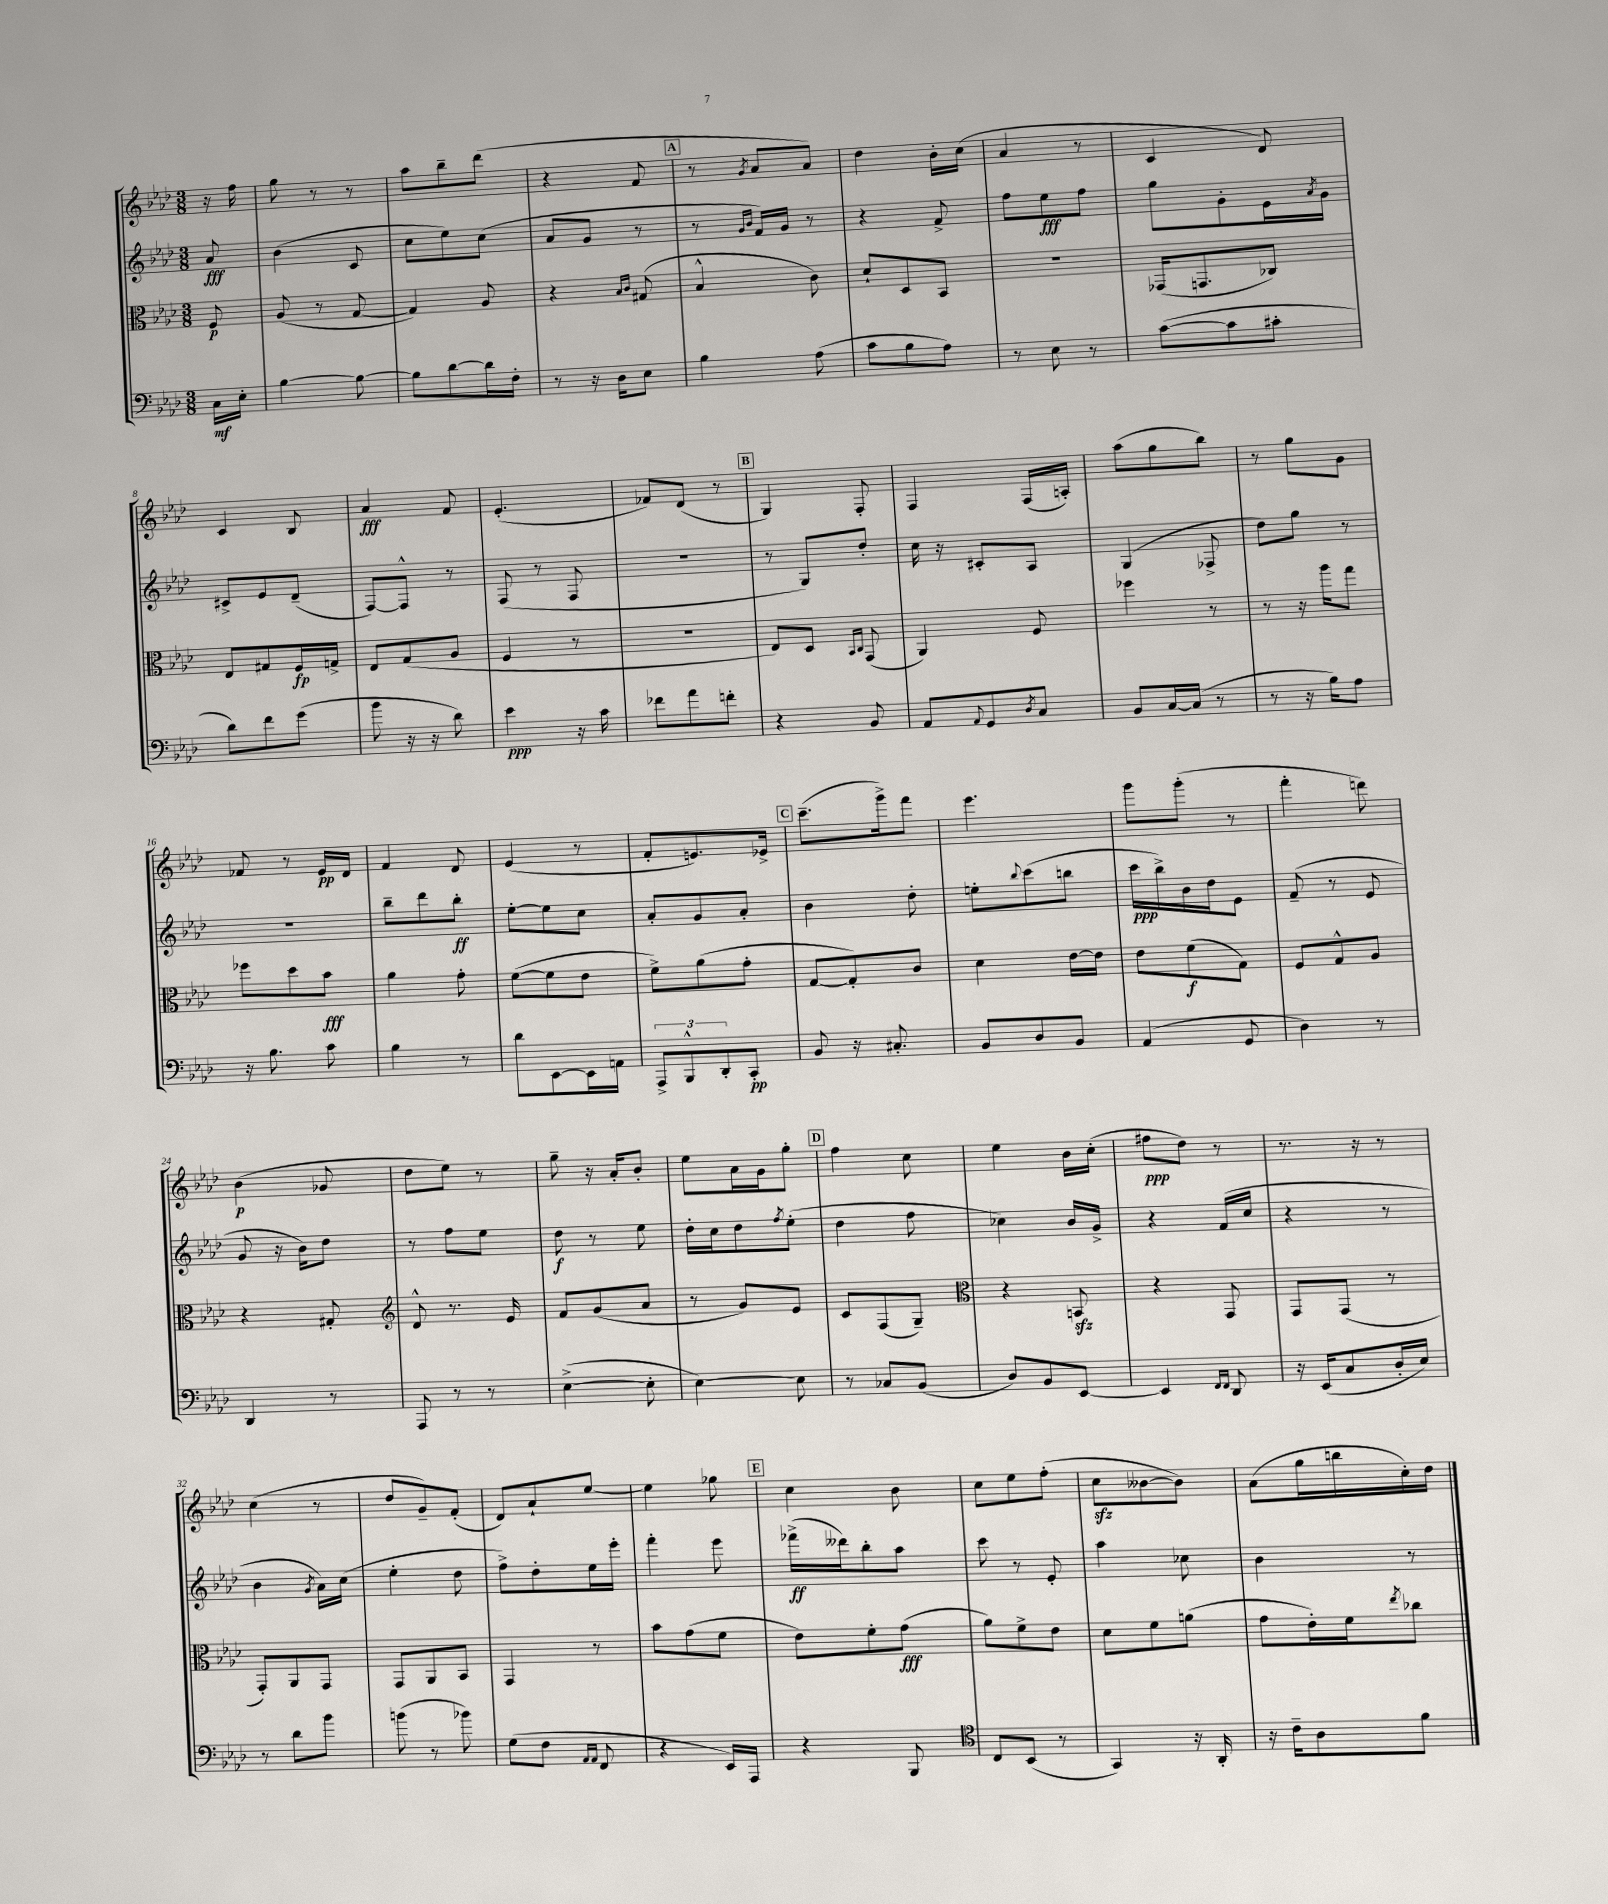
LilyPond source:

<<
\new StaffGroup <<
\new Staff = "s0" {
    \clef treble \key aes \major \numericTimeSignature \time 3/8 \partial 8
    r16 f''16 |
    g''8 r8 r8 |
    aes''8 bes''8-- des'''8( |
    r4 f'8 |
    \mark \markup { \box "A" } r8 \acciaccatura { g'8 } aes'8 aes'8) |
    des''4 bes'16-. c''16( |
    aes'4 r8 |
    c'4 des'8) |
    c'4 bes8 |
    aes'4\fff f'8 |
    ees'4.-.( |
    fes'8) des'8( r8 |
    \mark \markup { \box "B" } g4) f8-. |
    f4 f16( a16-.) |
    aes''8( g''8 bes''8) |
    r8 g''8 g'8 |
    fes'8 r8 ees'16\pp des'16 |
    f'4 des'8 |
    ees'4( r8 |
    f'8-. e'8.) ees'16-> |
    \mark \markup { \box "C" } c'''8.--( g'''16->) f'''8 |
    ees'''4. |
    g'''8 g'''8-.( r8 |
    f'''4-. d'''8) |
    bes'4\p( ges'8 |
    des''8 ees''8) r8 |
    g''8-- r16 aes'16-. bes'8-. |
    ees''8 aes'16 g'16 g''8-. |
    \mark \markup { \box "D" } f''4 c''8 |
    ees''4 bes'16 c''16-.( |
    fis''8\ppp des''8) r8 |
    r8. r16 r8 |
    c''4( r8 |
    des''8 g'8--) f'8-.( |
    des'8) aes'8-! ees''8~ |
    ees''4 ges''8 |
    \mark \markup { \box "E" } c''4 bes'8 |
    c''8 ees''8 f''8-.( |
    c''8\sfz beses'8~ beses'8) |
    aes'8( g''16 b''16 c''16-.) des''16 \bar "|." |
}
\new Staff = "s1" {
    \clef treble \key aes \major \numericTimeSignature \time 3/8 \partial 8
    aes'8\fff |
    bes'4( c'8 |
    c''8 ees''8) c''8( |
    aes'8 g'8 r8 |
    \mark \markup { \box "A" } r8 \grace { g'16 bes'16 } f'16) g'16 r8 |
    r4 f'8-> |
    f''8 ees''8\fff f''8 |
    g''8 g'8-. ees'16 \acciaccatura { aes'8 } g'16 |
    cis'8-> ees'8 des'8--( |
    f8~) f8-^ r8 |
    f8( r8 f8 |
    R4. |
    \mark \markup { \box "B" } r8 g8) des''8-. |
    c''16 r16 cis'8-. aes8 |
    g4( fes8-> |
    des''8) g''8 r8 |
    R4. |
    bes''8-- des'''8 bes''8-.\ff |
    ees''8~-. ees''8 c''8 |
    aes'8-. g'8 aes'8-. |
    \mark \markup { \box "C" } bes'4 des''8-. |
    e''8-. \appoggiatura { bes''8 } c'''8( b''8 |
    c'''16\ppp bes''16->) bes'16 des''16 ees'8 |
    f'8--( r8 ees'8 |
    g'8 r16 bes'16) des''8 |
    r8 f''8 ees''8 |
    des''8\f r8 ees''8 |
    des''16-. c''16 des''8 \acciaccatura { f''8 } ees''8-.( |
    \mark \markup { \box "D" } des''4 f''8 |
    ces''4) bes'16 g'16-> |
    r4 f'16( c''16 |
    r4 r8 |
    bes'4 \acciaccatura { g'8 } aes'16) c''16( |
    ees''4-. des''8 |
    f''8->) des''8-. ees''16 ees'''16-. |
    f'''4-. ees'''8 |
    \mark \markup { \box "E" } fes'''16->\ff( deses'''16) bes''8-. aes''8 |
    c'''8 r8 ees'8-. |
    aes''4 ces''8 |
    bes'4 r8 \bar "|." |
}
\new Staff = "s2" {
    \clef alto \key aes \major \numericTimeSignature \time 3/8 \partial 8
    f8\p |
    aes8( r8 g8~ |
    g4) aes8 |
    r4 \grace { bes16 c'16 } gis8( |
    \mark \markup { \box "A" } bes4-^ c'8) |
    des'8-! des8 bes,8 |
    R4. |
    ges,16( g,8. ces8) |
    ees8 gis8 f16\fp g16-> |
    ees8 g8( aes8 |
    f4 r8 |
    R4. |
    \mark \markup { \box "B" } ees8) des8 \grace { bes,16 c16 } g,8( |
    aes,4) f8 |
    fes''4 r8 |
    r8 r16 aes''16 g''8 |
    fes''8 des''8 bes'8\fff |
    aes'4 g'8-. |
    f'8~( f'8 ees'8 |
    f'8->) aes'8( g'8-. |
    \mark \markup { \box "C" } g8~ g8-.) c'8 |
    des'4 ees'16~ ees'16 |
    ees'8 f'8\f( g8) |
    f8 g8-^ aes8 |
    r4 gis8-. |
    \clef treble des'8-^ r8. ees'16 |
    f'8 g'8( aes'8 |
    r8 g'8) ees'8 |
    \mark \markup { \box "D" } c'8 f8( g8--) |
    \clef alto r4 b,8\sfz |
    r4 g,8 |
    g,8 g,8( r8 |
    g,8-.) aes,8 g,8 |
    g,8 aes,8 bes,8 |
    g,4 r8 |
    bes'8 g'8( f'8 |
    \mark \markup { \box "E" } ees'8) f'8-. g'8\fff( |
    aes'8) f'8-> ees'8 |
    des'8 f'8 a'8( |
    g'8 ees'16-.) f'16 \acciaccatura { ees''8 } ces''8 \bar "|." |
}
\new Staff = "s3" {
    \clef bass \key aes \major \numericTimeSignature \time 3/8 \partial 8
    c16\mf ees16-. |
    bes4~ bes8~ |
    bes8 des'8~ des'16 f16-. |
    r8 r16 des16 ees8 |
    \mark \markup { \box "A" } bes4 aes8( |
    c'8 bes8 aes8) |
    r8 ees8 r8 |
    c'8~( c'8 cis'8-. |
    des'8) f'8 g'8( |
    bes'8 r16 r16 des'8) |
    ees'4\ppp r16 c'16 |
    fes'8 aes'8 f'8-. |
    \mark \markup { \box "B" } r4 bes,8 |
    aes,8 \appoggiatura { aes,8 } g,8 \acciaccatura { des8 } c8 |
    bes,8 c16~ c16( r8 |
    r8 r16 bes16) aes8 |
    r16 bes8. c'8 |
    bes4 r8 |
    des'8 ees,8~ ees,16 a,16 |
    \tuplet 3/2 { aes,,8-> bes,,8-^ des,8-. } c,8-.\pp |
    \mark \markup { \box "C" } bes,8 r16 cis8.-. |
    bes,8 des8 bes,8 |
    aes,4( g,8 |
    des4) r8 |
    des,4 r8 |
    aes,,8 r8 r8 |
    ees4~->( ees8-. |
    ees4~) ees8 |
    \mark \markup { \box "D" } r8 ces8 bes,8( |
    des8) bes,8 ees,8~ |
    ees,4 \grace { f,16 f,16 } des,8 |
    r16 ees,16( c8 des16-. ees16) |
    r8 des'8 bes'8 |
    b'8( r8 bes'8) |
    g8( f8 \grace { aes,16 aes,16 } f,8 |
    r4 ees,16) aes,,16 |
    \mark \markup { \box "E" } r4 bes,,8 |
    \clef tenor c8 bes,8( r8 |
    g,4) r16 aes,16-. |
    r16 c'16-- aes8 f'8 \bar "|." |
}
>>
>>
